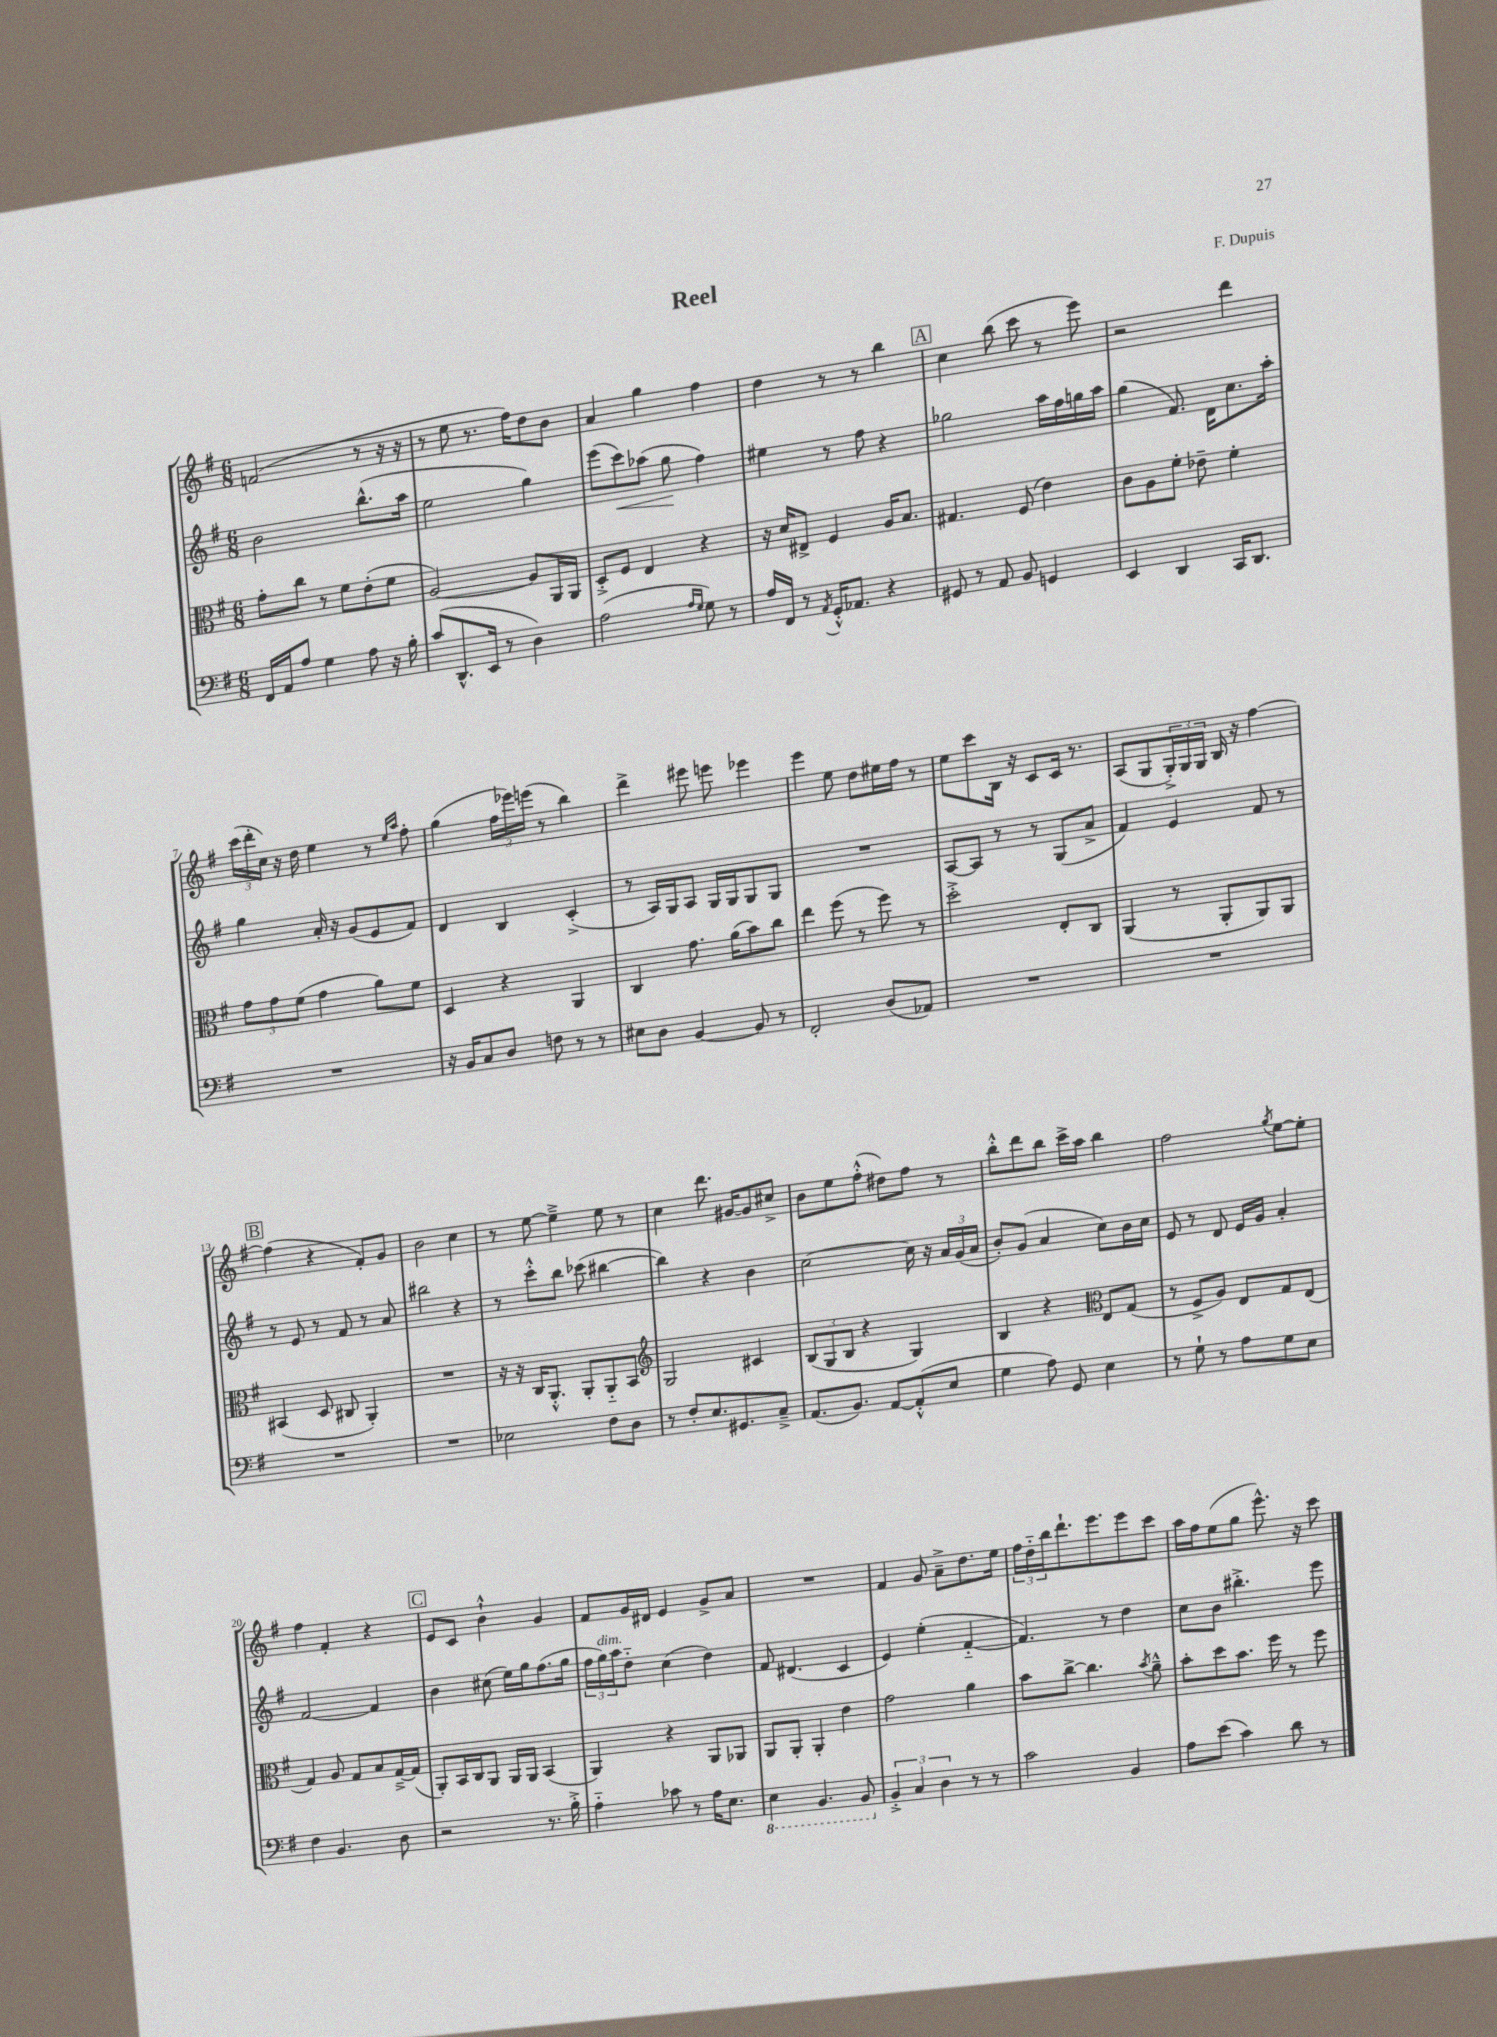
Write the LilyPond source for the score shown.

\header { title = "Reel" composer = "F. Dupuis" }
<<
\new StaffGroup <<
\new Staff = "s0" {
    \clef treble \key g \major \numericTimeSignature \time 6/8
    f'2( r8 r16 r16 |
    r8 e''8 r8. fis''16) d''8 b'8 |
    a'4 g''4 fis''4 |
    d''4 r8 r8 b''4 |
    \mark \markup { \box "A" } c''4 b''8( c'''8 r8 e'''8) |
    r2 d'''4 |
    \tuplet 3/2 { c'''16( d'''16-. c''16) } r16 d''16 e''4 r8 \grace { e''16 a''16 } fis''8-. |
    g''4( \tuplet 3/2 { fis''16 ees'''16) e'''16( } r8 b''4) |
    d'''4-> eis'''8 e'''8 ees'''4 |
    e'''4 e''8 d''8 eis''16 fis''16 r8 |
    e''8 c'''8 b16 r16 c'8 c'16 r8. |
    a8( g8 \tuplet 3/2 { g16-.->) g16 g16 } b16 r16 fis''4~ |
    \mark \markup { \box "B" } fis''4( r4 fis'8-.) g'8 |
    b'2 c''4 |
    r8 e''8~ e''4---> e''8 r8 |
    c''4 d'''8. gis'16~ gis'8 cis''8-> |
    b'8 e''8 fis''8-.-^( dis''8) fis''8 r8 |
    b''8-.-^ d'''8 b''8 c'''16-> a''16 b''4 |
    fis''2 \acciaccatura { g''8 } e''8~ e''8-. |
    fis''4 fis'4-. r4 |
    \mark \markup { \box "C" } e'8 c'8 b'4-!-^ g'4 |
    fis'8 g'16 dis'16 e'4 g'8-> a'8 |
    R2. |
    fis'4 g'8 a'8---> d''8. e''16 |
    \tuplet 3/2 { fis''16 d''16-_ b''16 } d'''8.-! e'''8. e'''8 c'''8 |
    a''16 fis''16 e''8( g''8 e'''8.-^) r16 c'''8 \bar "|." |
}
\new Staff = "s1" {
    \clef treble \key g \major \numericTimeSignature \time 6/8
    b'2 b''8.-^( a''16 |
    e''2 g''4) |
    e'''8( c'''8\<) aes''8( g''8\! fis''4) |
    eis''4 r8 fis''8 r4 |
    \mark \markup { \box "A" } ges''2 a''16 fis''16 g''16 a''16 |
    g''4( fis'8.) d'16 c''8. a''16-. |
    g''4 a'16-. r16 g'8( e'8 fis'8) |
    d'4 b4 c'4-.->( |
    r8 a16) g16 a8 g16 g16 g8 g8 |
    R2. |
    a8~ a8 r8 r8 g8( a'8-> |
    fis'4) e'4 fis'8 r8 |
    \mark \markup { \box "B" } r8 e'8 r8 fis'8 r8 a'8 |
    bis''2 r4 |
    r8 c'''8-.-^ b''8 ces'''8( bis''4~ |
    bis''4) r4 b'4 |
    c''2~ c''16 r16 \tuplet 3/2 { a'16 g'16( a'16 } |
    b'8-.) g'8( a'4 c''8) b'16 c''16 |
    e'8 r8 d'8 e'16 g'16 a'4-. |
    fis'2~ fis'4 |
    \mark \markup { \box "C" } b'4 cis''8( e''16) g''16 fis''8.( g''16 |
    \tuplet 3/2 { fis''16 g''16^\markup { \italic "dim." }) a''16 } d''8-_ c''4( d''4) |
    fis'8 dis'4.( c'4 |
    e'4) e''4-.( fis'4~-_ |
    fis'4.) r8 d''4 |
    c''8 b'8 bis''4.-.-> e'''8 \bar "|." |
}
\new Staff = "s2" {
    \clef alto \key g \major \numericTimeSignature \time 6/8
    g'8-. c''8 r8 fis'8 e'8-.( fis'8 |
    a2~) a8 a,16 a,16 |
    d8-.-> fis8 e4 r4 |
    r16 d'16 eis8-> fis4 a16 b8. |
    \mark \markup { \box "A" } gis4. fis8( e'4) |
    c'8 a8 fis'8-. ees'8-- fis'4-. |
    \tuplet 3/2 { g'8 g'8 fis'8( } g'4 a'8) fis'8 |
    d4 r4 a,4 |
    c4 g'8. a'16( b'8) c''8 |
    e''4 fis''8( r8 fis''8) r8 |
    d''2-.-> e8-. c8 |
    a,4( r8 a,8-. a,8) a,8 |
    \mark \markup { \box "B" } bis,4( d8 cis8 a,4-.) |
    R2. |
    r16 r16 c16 a,8.-.-^ a,8-. a,8-_ b,8 |
    \clef treble g2 cis'4 |
    \tuplet 3/2 { b8( g8 b8 } r4 g4) |
    b4 r4 \clef alto e8 g8( |
    r8 fis8-> a8) e8 g8 e8( |
    g4) a8 g8 b8 g16~---> g16( |
    \mark \markup { \box "C" } a,8-.) b,16 c16 a,8 a,16 a,16 b,4( |
    a,4) r4 a,8 aes,8 |
    a,8 a,8-. a,4-. e'4 |
    g'2 a'4 |
    b'8 c''8~-> c''4. \acciaccatura { b'8 } a'8---^ |
    b'8-. d''8 b'8. fis''16 r8 fis''8 \bar "|." |
}
\new Staff = "s3" {
    \clef bass \key g \major \numericTimeSignature \time 6/8
    fis,16 a,16 a8 g4 a8 r16 b16-. |
    c'8( d,8.-^ e,16 r8 d4) |
    a2( \grace { a16 g16 } g8) r8 |
    a16 fis,16 r8 \acciaccatura { a,8 } g,16-.-^ aes,8. r4 |
    \mark \markup { \box "A" } gis,8 r8 a,8 b,8 g,4 |
    e,4 d,4 c,16 d,8. |
    R2. |
    r16 b,16 c8 d8 f8 r8 r8 |
    eis8 d8 b,4~ b,8 r8 |
    fis,2-. d8( aes,8) |
    R2. |
    R2. |
    \mark \markup { \box "B" } R2. |
    R2. |
    ees2 fis8 d8 |
    r8 fis8-. e8. gis,8. c8---> |
    a,8.( b,8.) a,8~ a,8-.-^( e8 |
    g4 a8) g,8 e4 |
    r8 g8-! r8 a8 g8 e8 |
    fis4 b,4. d8 |
    \mark \markup { \box "C" } r2 r8. b16-.-> |
    a4-_ ces'8 r8 a16 e8. |
    \ottava #-1 e,4 b,,4. b,,8 \ottava #0 |
    \tuplet 3/2 { b,4-.-> c4 d4 } r8 r8 |
    c'2 b,4 |
    a8 e'8( c'4) d'8 r8 \bar "|." |
}
>>
>>
